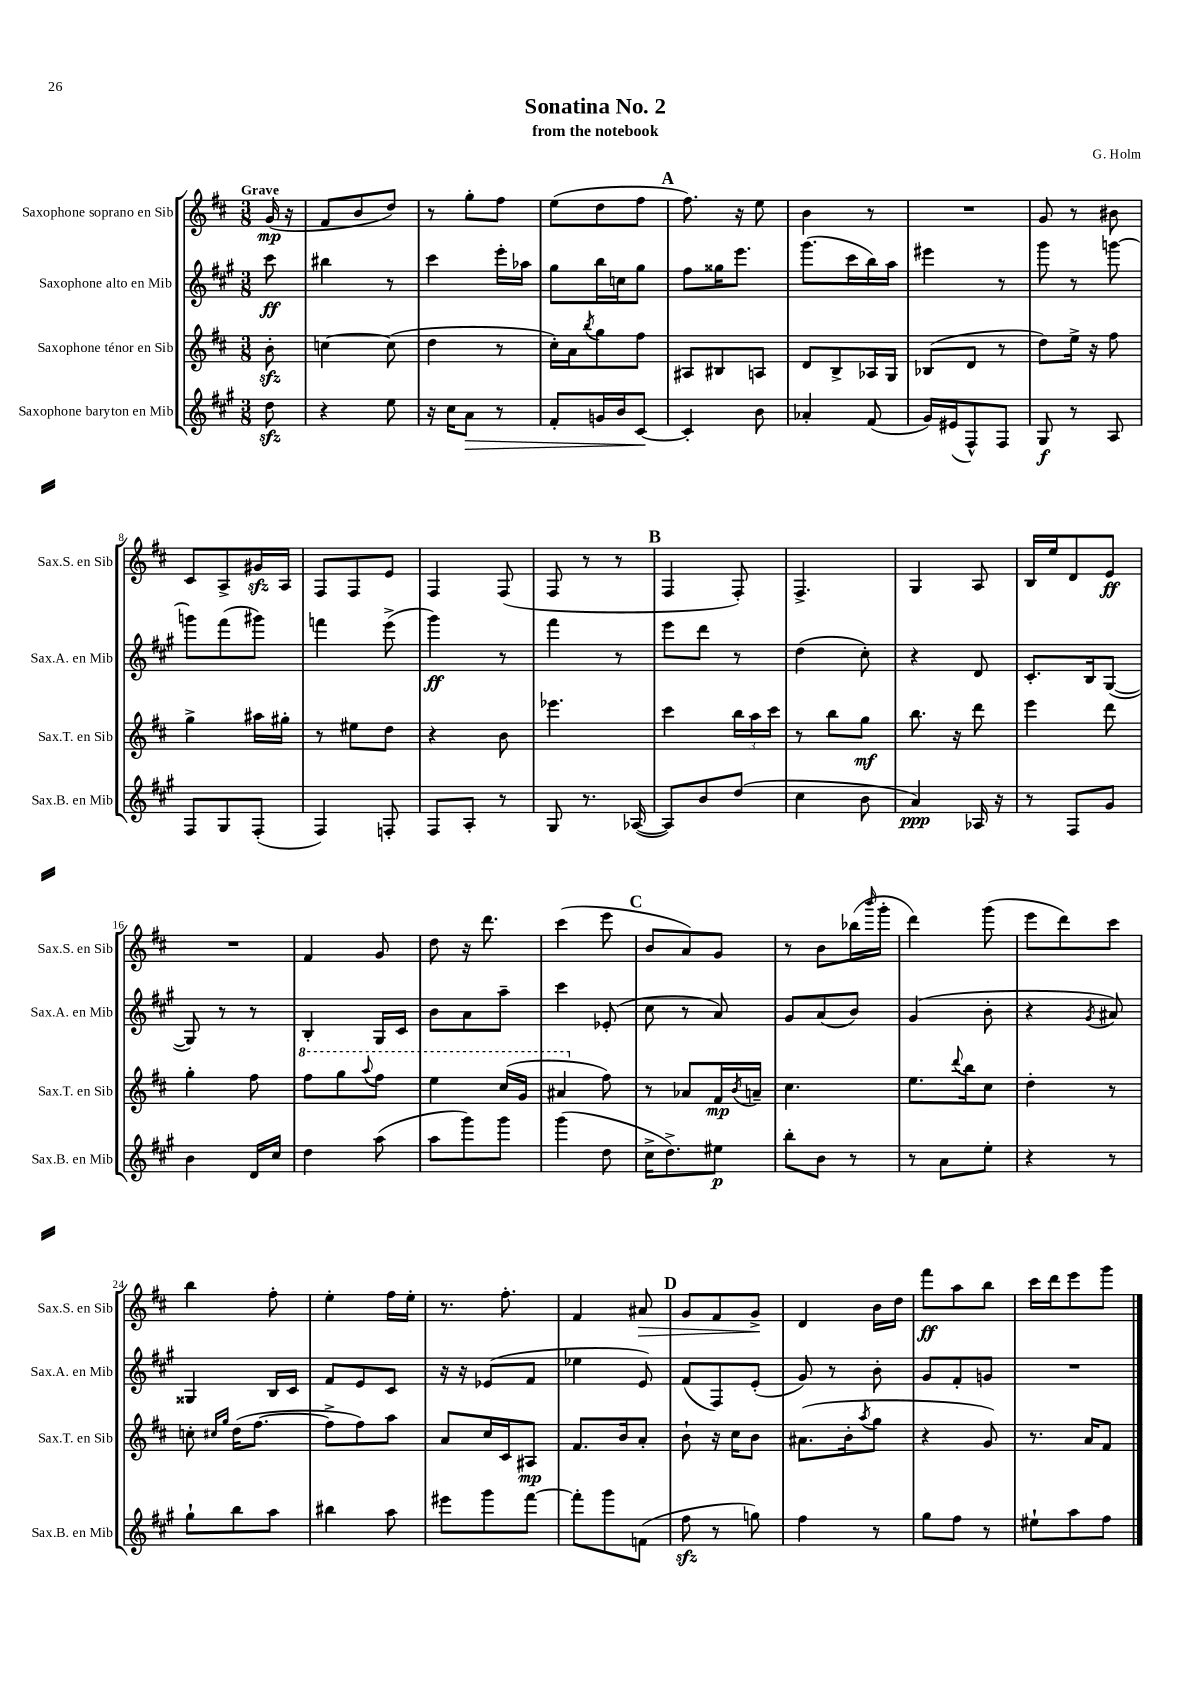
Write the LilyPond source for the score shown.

\header { title = "Sonatina No. 2" composer = "G. Holm" subtitle = "from the notebook" }
<<
\new StaffGroup <<
\new Staff = "s0" \with { instrumentName = "Saxophone soprano en Sib" shortInstrumentName = "Sax.S. en Sib" } {
    \clef treble \key d \major \numericTimeSignature \time 3/8 \partial 8 \tempo "Grave"
    g'16\mp( r16 |
    fis'8 b'8 d''8) |
    r8 g''8-. fis''8 |
    e''8( d''8 fis''8 |
    \mark \markup { \bold "A" } fis''8.) r16 e''8 |
    b'4 r8 |
    R4. |
    g'8 r8 bis'8 |
    cis'8 a8-> gis'16\sfz a16 |
    fis8 fis8 e'8 |
    fis4 fis8( |
    fis8 r8 r8 |
    \mark \markup { \bold "B" } fis4 fis8-.) |
    fis4.-> |
    g4 a8 |
    b16 e''16 d'8 e'8\ff |
    R4. |
    fis'4 g'8 |
    d''8 r16 d'''8. |
    cis'''4( e'''8 |
    \mark \markup { \bold "C" } b'8 a'8) g'8 |
    r8 b'8 bes''16( \grace { b'''16 } g'''16-. |
    d'''4) g'''8( |
    e'''8 d'''8) cis'''8 |
    b''4 fis''8-. |
    e''4-. fis''16 e''16-. |
    r8. fis''8.-. |
    fis'4 ais'8\> |
    \mark \markup { \bold "D" } g'8 fis'8 g'8->\! |
    d'4 b'16 d''16 |
    fis'''8\ff a''8 b''8 |
    cis'''16 d'''16 e'''8 g'''8 \bar "|." |
}
\new Staff = "s1" \with { instrumentName = "Saxophone alto en Mib" shortInstrumentName = "Sax.A. en Mib" } {
    \clef treble \key a \major \numericTimeSignature \time 3/8 \partial 8
    cis'''8\ff |
    bis''4 r8 |
    cis'''4 e'''16-. aes''16 |
    gis''8 b''16 c''16 gis''8 |
    \mark \markup { \bold "A" } fis''8 gisis''16 e'''8. |
    gis'''8.( cis'''16 b''16) a''16 |
    eis'''4 r8 |
    gis'''8 r8 g'''8~ |
    g'''8 fis'''8( gis'''8) |
    f'''4 e'''8->( |
    gis'''4\ff) r8 |
    fis'''4 r8 |
    \mark \markup { \bold "B" } e'''8 d'''8 r8 |
    d''4( cis''8-.) |
    r4 d'8 |
    cis'8.-. b16 gis8~( |
    gis8) r8 r8 |
    b4-. gis16 cis'16 |
    b'8 a'8 a''8-- |
    cis'''4 ees'8-.( |
    \mark \markup { \bold "C" } cis''8 r8 a'8) |
    gis'8 a'8( b'8) |
    gis'4( b'8-. |
    r4 \acciaccatura { gis'8 } ais'8) |
    gisis4 b16 cis'16 |
    fis'8 e'8 cis'8 |
    r16 r16 ees'8( fis'8 |
    ees''4 e'8) |
    \mark \markup { \bold "D" } fis'8( fis8) e'8-.( |
    gis'8) r8 b'8-. |
    gis'8 fis'8-. g'8 |
    R4. \bar "|." |
}
\new Staff = "s2" \with { instrumentName = "Saxophone ténor en Sib" shortInstrumentName = "Sax.T. en Sib" } {
    \clef treble \key d \major \numericTimeSignature \time 3/8 \partial 8
    b'8-.\sfz |
    c''4~ c''8( |
    d''4 r8 |
    cis''16-.) a'16 \acciaccatura { b''8 } g''8 fis''8 |
    \mark \markup { \bold "A" } ais8 bis8 a8 |
    d'8 b8-> aes16 g16 |
    bes8( d'8 r8 |
    d''8) e''16-> r16 fis''8 |
    g''4-> ais''16 gis''16-. |
    r8 eis''8 d''8 |
    r4 b'8 |
    ees'''4. |
    \mark \markup { \bold "B" } cis'''4 \tuplet 3/2 { b''16 a''16 cis'''16 } |
    r8 b''8 g''8\mf |
    b''8. r16 d'''8 |
    e'''4 d'''8 |
    g''4-. fis''8 |
    \ottava #1 fis'''8 g'''8 \appoggiatura { a'''8 } fis'''8 |
    e'''4 cis'''16( g''16 |
    ais''4 \ottava #0 fis''8) |
    \mark \markup { \bold "C" } r8 aes'8 fis'16\mp \acciaccatura { b'8 } a'16-- |
    cis''4. |
    e''8. \appoggiatura { d'''8 } b''16 cis''8 |
    d''4-. r8 |
    c''8-. \grace { cis''16 g''16 } d''16( fis''8.~ |
    fis''8-> fis''8) a''8 |
    a'8 cis''16 cis'16 ais8\mp |
    fis'8. b'16 a'8-. |
    \mark \markup { \bold "D" } b'8-! r16 cis''16 b'8 |
    ais'8.( b'16-. \acciaccatura { a''8 } g''8 |
    r4 g'8) |
    r8. a'16 fis'8 \bar "|." |
}
\new Staff = "s3" \with { instrumentName = "Saxophone baryton en Mib" shortInstrumentName = "Sax.B. en Mib" } {
    \clef treble \key a \major \numericTimeSignature \time 3/8 \partial 8
    d''8\sfz |
    r4 e''8 |
    r16 cis''16 a'8\> r8 |
    fis'8-. g'16 b'16 cis'8~\! |
    \mark \markup { \bold "A" } cis'4-. b'8 |
    aes'4-. fis'8( |
    gis'16) eis'16( fis8-^) fis8 |
    gis8\f r8 a8 |
    fis8 gis8 fis8-.( |
    fis4) f8-. |
    fis8 a8-. r8 |
    gis8 r8. aes16~( |
    \mark \markup { \bold "B" } aes8) b'8 d''8( |
    cis''4 b'8 |
    a'4\ppp) aes16 r16 |
    r8 fis8 gis'8 |
    b'4 d'16 cis''16 |
    d''4 a''8( |
    a''8 gis'''8) gis'''8 |
    gis'''4( d''8 |
    \mark \markup { \bold "C" } cis''16-> d''8.->) eis''8\p |
    b''8-. b'8 r8 |
    r8 a'8 e''8-. |
    r4 r8 |
    gis''8-! b''8 a''8 |
    bis''4 a''8 |
    eis'''8 gis'''8 fis'''8~ |
    fis'''8-. gis'''8 f'8( |
    \mark \markup { \bold "D" } fis''8\sfz r8 g''8) |
    fis''4 r8 |
    gis''8 fis''8 r8 |
    eis''8-! a''8 fis''8 \bar "|." |
}
>>
>>
